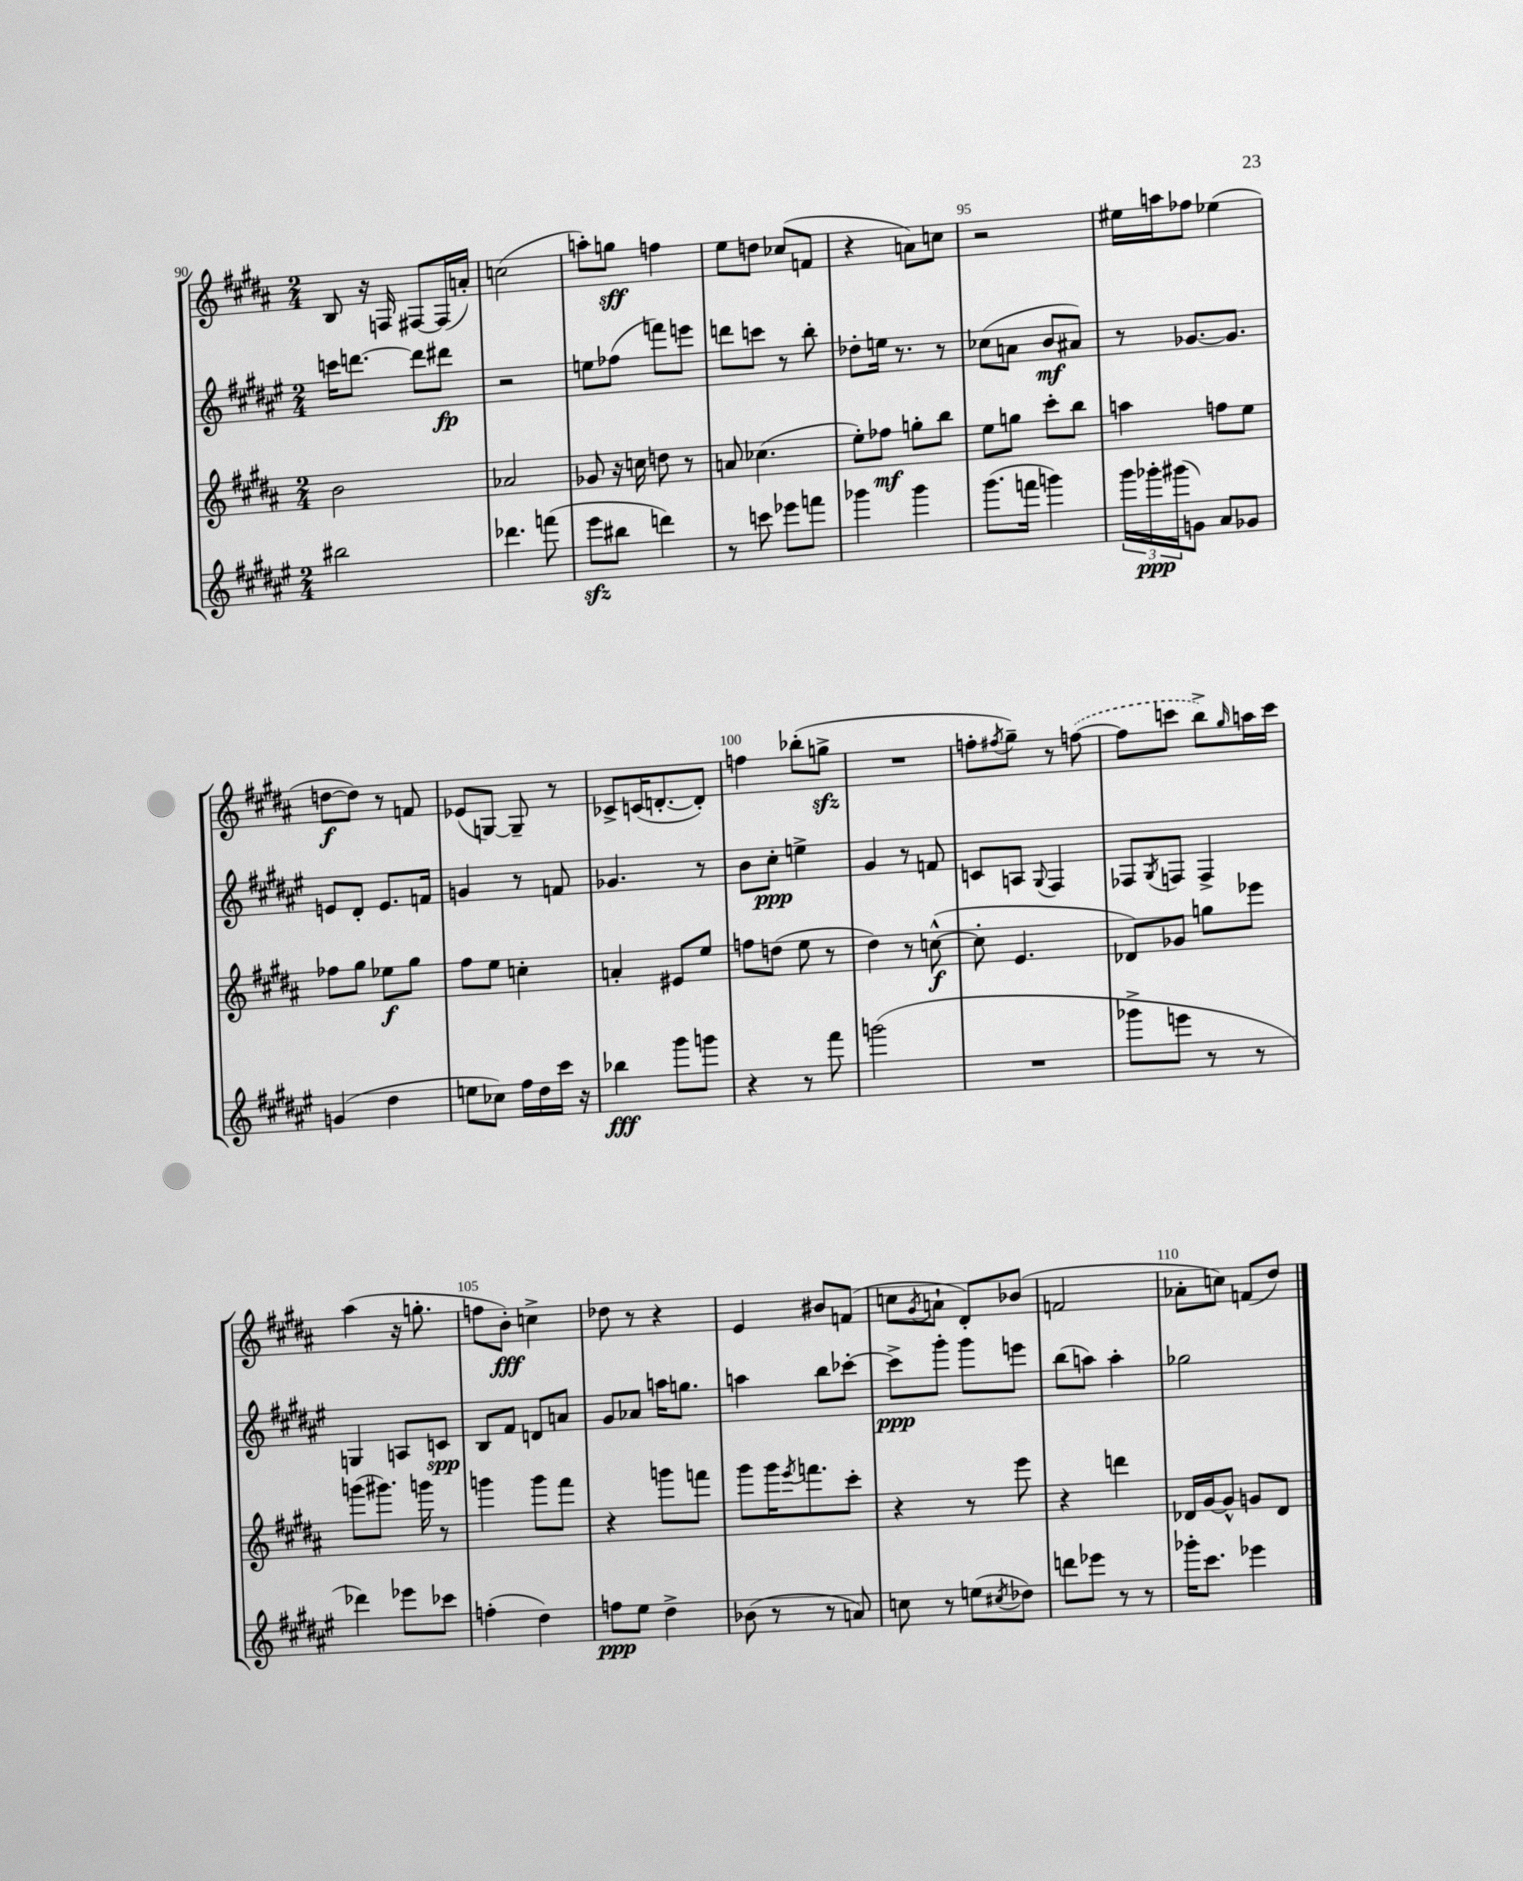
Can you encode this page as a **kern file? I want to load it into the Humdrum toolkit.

**kern	**dynam	**kern	**dynam	**kern	**dynam	**kern	**dynam
*part4	*part4	*part3	*part3	*part2	*part2	*part1	*part1
*staff4	*staff4	*staff3	*staff3	*staff2	*staff2	*staff1	*staff1
*clefG2	*	*clefG2	*	*clefG2	*	*clefG2	*
*k[f#c#g#d#a#e#]	*	*k[f#c#g#d#a#]	*	*k[f#c#g#d#a#e#]	*	*k[f#c#g#d#a#]	*
*M2/4	*	*M2/4	*	*M2/4	*	*M2/4	*
=90	=90	=90	=90	=90	=90	=90	=90
2bb#X\	.	2b\	.	16cccn\KL	.	8B/	.
.	.	.	.	[8.dddn\J	.	.	.
.	.	.	.	.	.	16r	.
.	.	.	.	.	.	16Fn/	.
.	.	.	.	8ddd\L]	.	[8F#X/L	.
.	.	.	.	8ddd#X\J	fp	(16F#/L]	.
.	.	.	.	.	.	16an'/JJ)	.
=91	=91	=91	=91	=91	=91	=91	=91
4.ddd-X\	.	2a-X/	.	2r	.	(2ccn\	.
(8fffn\	.	.	.	.	.	.	.
=92	=92	=92	=92	=92	=92	=92	=92
8eee#zz\L	.	8g-X/	.	8een\L	.	8aan'\L)	.
8bb#X\J	.	16r	.	(8ff-X\J	.	8ggn\J	sff
.	.	16ccn\	.	.	.	.	.
4dddn\)	.	8ddn\	.	8fffn\L)	.	4ffn\	.
.	.	8r	.	8eeen\J	.	.	.
=93	=93	=93	=93	=93	=93	=93	=93
8r	.	8an/	.	8dddn\L	.	8ee\L	.
8cccn\	.	(4.cc-X\	.	8cccn\J	.	8ddn\J	.
8eee-X\L	.	.	.	8r	.	(8cc-X/L	.
8fffn\J	.	.	.	8bb'\	.	8fn/J	.
=94	=94	=94	=94	=94	=94	=94	=94
4ggg-X\	.	8ee'\L)	.	8dd-X'\L	.	4r	.
.	.	8ff-X\J	mf	16een\Jk	.	.	.
.	.	.	.	8.r	.	.	.
4ggg-\	.	8ggn'\L	.	.	.	8an\L)	.
.	.	8bb\J	.	8r	.	8ccn\J	.
=95	=95	=95	=95	=95	=95	=95	=95
(8.ggg#\L	.	8ee\L	.	(8cc-X\L	.	2r	.
.	.	8ggn\J	.	8an\J	.	.	.
16fffn\Jk	.	.	.	.	.	.	.
4gggn\)	.	8ccc#'\L	.	8b/L	mf	.	.
.	.	8bb\J	.	8a#X/J)	.	.	.
=96	=96	=96	=96	=96	=96	=96	=96
24ggg#\LL	.	4aan\	.	8r	.	16ee#X\LL	.
24ggg-X'\	ppp	.	.	.	.	.	.
.	.	.	.	.	.	16aan\J	.
(24ggg#X\J	.	.	.	.	.	.	.
8gn\J)	.	.	.	[8.g-X/L	.	8ff-X\J	.
8a#/L	.	8ffn\L	.	.	.	(4ee-X\	.
.	.	.	.	8.g-/J]	.	.	.
8g-X/J	.	8ee\J	.	.	.	.	.
!!LO:LB:g=z
=97	=97	=97	=97	=97	=97	=97	=97
(4gn/	.	8ff-X\L	.	8en/L	.	[8ddn\L	f
.	.	8gg#\J	.	8d#'/J	.	8dd\J])	.
4dd#\	.	8ee-X\L	f	8.e/L	.	8r	.
.	.	8gg#\J	.	.	.	8fn/	.
.	.	.	.	16fn/Jk	.	.	.
=98	=98	=98	=98	=98	=98	=98	=98
8een\L	.	8ff#\L	.	4gn/	.	(8e-X/L	.
8cc-X\J)	.	8ee\J	.	.	.	[8Gn/J)	.
16ff#\LL	.	4ccn'\	.	8r	.	8G~/]	.
16dd#\	.	.	.	.	.	.	.
16ccc#\JJ	.	.	.	8fn/	.	8r	.
16r	.	.	.	.	.	.	.
=99	=99	=99	=99	=99	=99	=99	=99
4bb-X\	fff	4an'/	.	4.g-X/	.	8c-X^/L	.
.	.	.	.	.	.	(16cn/K	.
.	.	.	.	.	.	[8.dn'/	.
8ggg#\L	.	8e#X/L	.	.	.	.	.
8gggn\J	.	8ee/J	.	8r	.	8d'/J])	.
=100	=100	=100	=100	=100	=100	=100	=100
4r	.	8ffn\L	.	8b\L	.	4ffn\	.
.	.	(8ddn\J	.	8cc#'\J	ppp	.	.
8r	.	8ee\	.	4een^\	.	(8bb-X'\L	.
8fff#\	.	8r	.	.	.	8ggnzz^\J	.
=101	=101	=101	=101	=101	=101	=101	=101
(2gggn\	.	4dd#\)	.	4g#/	.	2r	.
.	.	8r	.	8r	.	.	.
.	.	([8ccn^^\	f	8fn/	.	.	.
=102	=102	=102	=102	=102	=102	=102	=102
2r	.	8cc'\]	.	8cn/L	.	8ffn'\L	.
.	.	.	.	.	.	8qff#X/	.
.	.	4.e/	.	8An/J	.	8gg#~\J)	.
.	.	.	.	8qqG#/	.	.	.
.	.	.	.	4F#/	.	8r	.
.	.	.	.	.	.	([8ffn\	.
=103	=103	=103	=103	=103	=103	=103	=103
8ggg-X^\L	.	8d-X/L)	.	8F-X/L	.	8ff\L]	.
.	.	.	.	8qG#/	.	.	.
8eeen\J	.	8g-X/J	.	8Fn/J	.	8cccn\J	.
8r	.	8ggn\L	.	4F^/	.	8bb^\L)	.
.	.	.	.	.	.	16qqgg#/	.
8r	.	8eee-X\J	.	.	.	16aan\L	.
.	.	.	.	.	.	16ccc\JJ	.
!!LO:LB:g=z
=104	=104	=104	=104	=104	=104	=104	=104
4ddd-X\)	.	(8gggn\L	.	4Gn/	.	(4aa#\	.
.	.	8.ggg#X\J)	.	.	.	.	.
8eee-X\L	.	.	.	8An/L	.	16r	.
.	.	16gggn\	.	.	.	8.ggn'\	.
8ccc-X\J	.	8r	.	8cn/J	spp	.	.
=105	=105	=105	=105	=105	=105	=105	=105
(4ffn'\	.	4gggn\	.	8B/L	.	8ffn\L	.
.	.	.	.	8f#/J	.	8b'\J)	fff
4dd#\)	.	8ggg\L	.	8dn/L	.	4ccn^\	.
.	.	8fff#\J	.	8an/J	.	.	.
=106	=106	=106	=106	=106	=106	=106	=106
8ffn\L	ppp	4r	.	8g#/L	.	8dd-X\	.
8ee#\J	.	.	.	8a-X/J	.	8r	.
4dd#^\	.	8gggn\L	.	16aan\KL	.	4r	.
.	.	.	.	8.ggn\J	.	.	.
.	.	8fffn\J	.	.	.	.	.
=107	=107	=107	=107	=107	=107	=107	=107
(8b-X\	.	8ggg#\L	.	4aan\	.	4e/	.
8r	.	16ggg#\K	.	.	.	.	.
.	.	8qeee/	.	.	.	.	.
.	.	8.fffn\	.	.	.	.	.
8r	.	.	.	8bb\L	.	8b#X/L	.
8an/)	.	8ccc#'\J	.	[8ccc-X'\J	.	(8fn/J	.
=108	=108	=108	=108	=108	=108	=108	=108
8ccn\	.	4r	.	8ccc-^\L]	ppp	8ccn\L	.
.	.	.	.	.	.	8qg#/	.
8r	.	.	.	8ggg#'\J	.	8an`\J	.
(8een\L	.	8r	.	8ggg#\L	.	8d#'/L)	.
8qcc#X/	.	.	.	.	.	.	.
8dd-X\J)	.	8eee\	.	8eeen\J	.	(8b-X/J	.
=109	=109	=109	=109	=109	=109	=109	=109
8dddn\L	.	4r	.	(8bb\L	.	2fn/	.
8eee-X\J	.	.	.	8aan\J)	.	.	.
8r	.	4dddn\	.	4aa'\	.	.	.
8r	.	.	.	.	.	.	.
=110	=110	=110	=110	=110	=110	=110	=110
16ggg-X'\KL	.	16d-X/LL	.	2gg-X\	.	8a-X'\L	.
8.ccc#\J	.	[16g#/J	.	.	.	.	.
.	.	8g#^^/J]	.	.	.	8ccn\J)	.
4eee-X\	.	8gn/L	.	.	.	(8fn/L	.
.	.	8d-/J	.	.	.	8dd#/J)	.
==	==	==	==	==	==	==	==
*-	*-	*-	*-	*-	*-	*-	*-
